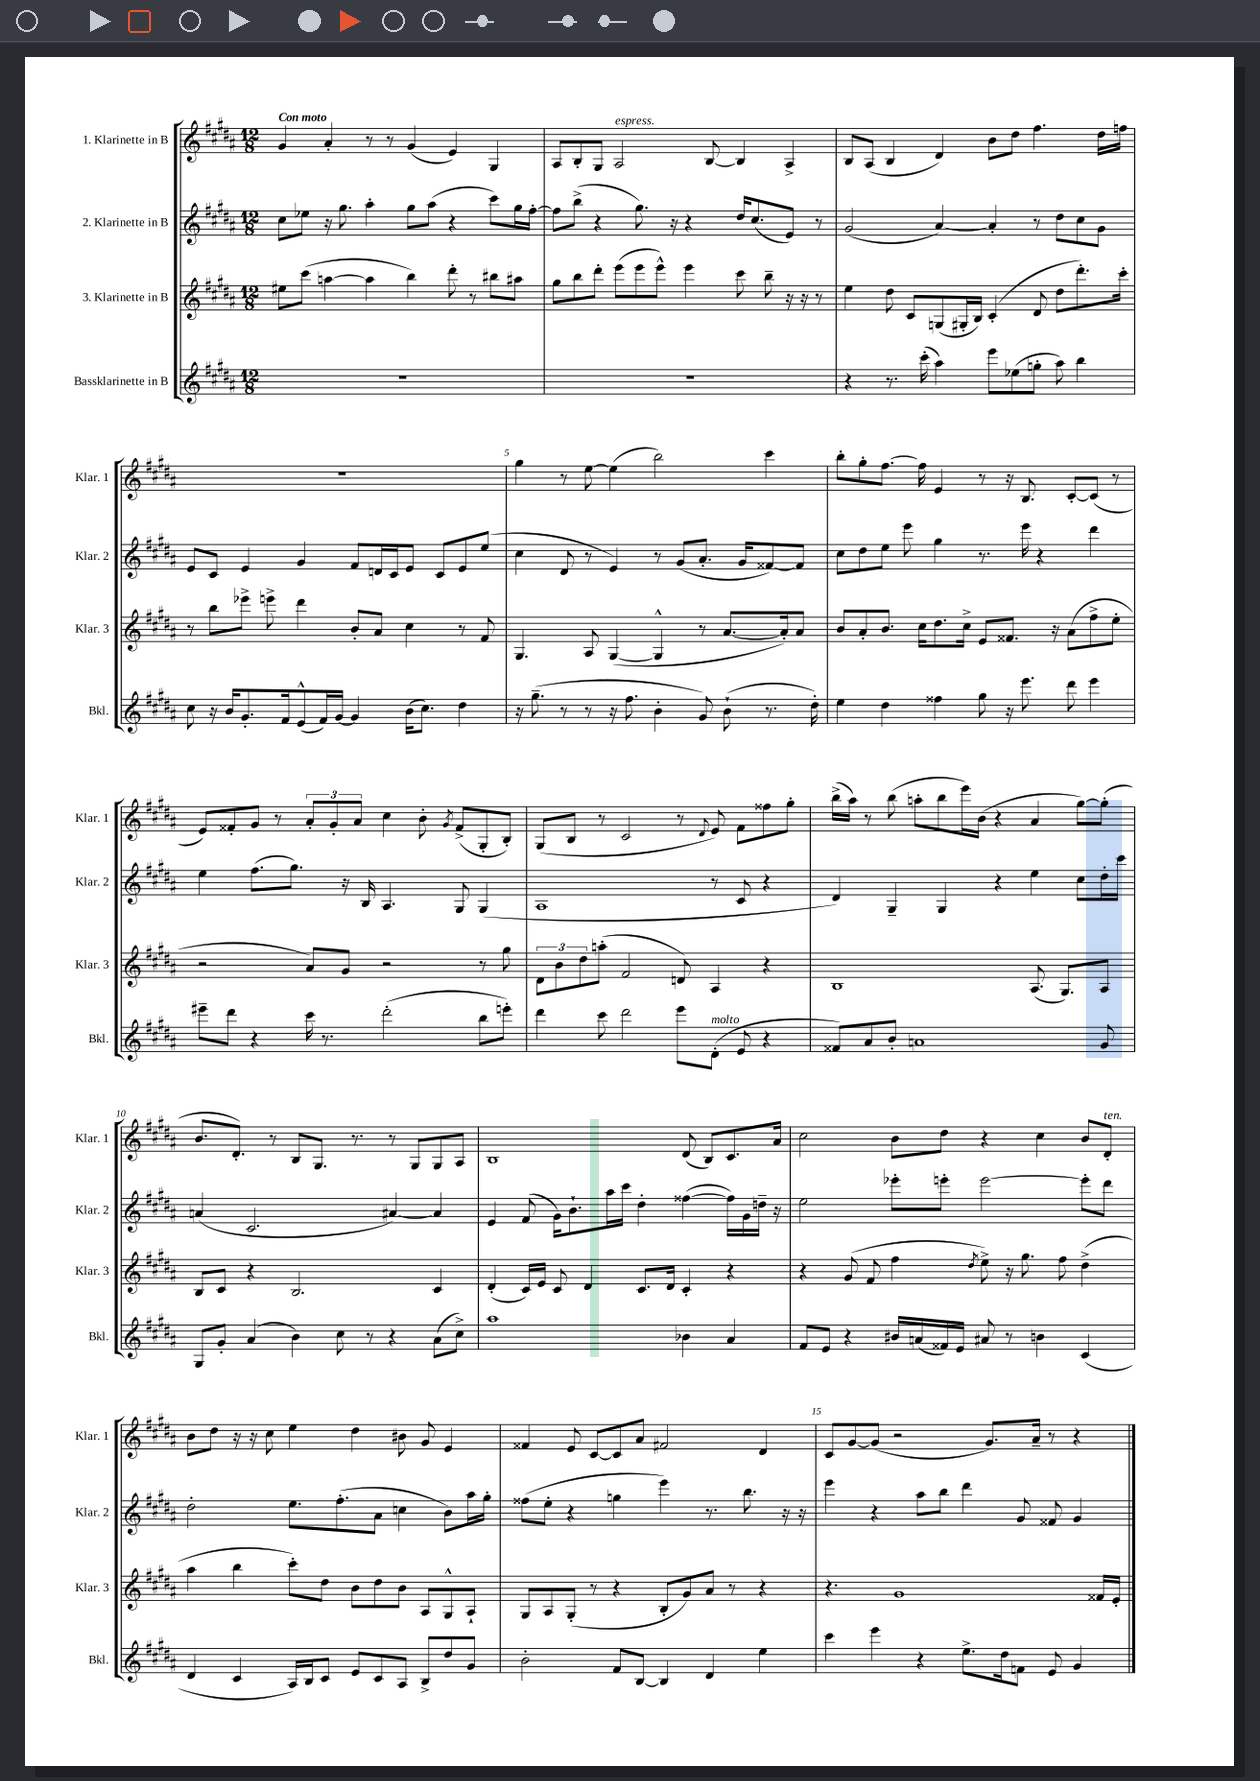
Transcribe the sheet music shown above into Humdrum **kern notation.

**kern	**kern	**kern	**kern
*staff4	*staff3	*staff2	*staff1
*clefG2	*clefG2	*clefG2	*clefG2
*k[f#c#g#d#a#]	*k[f#c#g#d#a#]	*k[f#c#g#d#a#]	*k[f#c#g#d#a#]
*M12/8	*M12/8	*M12/8	*M12/8
1.r	8ee#	8cc#	4g#
.	(8ccc#	8ee-	.
.	[4aa	16r	4a#'
.	.	8.gg#	.
.	4aa]	4aa#'	8r
.	.	.	8r
.	4bb)	8gg#	(4g#
.	.	(8aa#	.
.	8ddd#'	4r	4e)
.	8r	.	.
.	8bb#	8ccc#)	4G#
.	8aa#	16gg#	.
.	.	[16ff#'	.
=	=	=	=
1.r	8gg#	8ff#]	8A#
.	8bb	(8bb^	8B'
.	8ddd#'	4r	8G#
.	(8eee	.	2A#
.	8eee	8.gg#)	.
.	8eee^^)	.	.
.	.	16r	.
.	4eee	4r	.
.	.	.	[8B
.	8ccc#	16dd#	4B]
.	.	(8.cc#	.
.	8bb~	.	.
.	16r	8e)	4A#^
.	16r	.	.
.	8r	8r	.
=	=	=	=
4r	4ee	(2g#	8B
.	.	.	(8A#
8.r	8dd#	.	4B
.	8c#	.	.
(16ccc#'	.	.	.
4aa#)	(8G	[4a#)	4d#)
.	16G#'	.	.
.	16B)	.	.
8eee	(4c#'	4a#']	8b
(8ee-	.	.	8dd#
8gg'	8d#	8r	4.ff#
8aa#)	8dd#	8dd#	.
4bb	8.ddd#')	8cc#	.
.	.	8g#	16dd#
.	16ccc#'	.	16ff
=	=	=	=
8cc#	8r	8e	1.r
16r	8bb	8c#	.
16b	.	.	.
8.g#'	8eee-^	4e	.
.	8eee^	.	.
16f#	.	.	.
(8e^^	4ddd#	4g#	.
16f#)	.	.	.
[16g#	.	.	.
4g#]	8b'	8f#	.
.	8a#	16d	.
.	.	16c#	.
(16b	4cc#	8e	.
8.cc#)	.	.	.
.	.	8c#	.
4dd#	8r	8e	.
.	8f#	(8ee	.
=	=	=	=
16r	4.G#	4cc#	4gg#
(8.gg#~	.	.	.
8r	.	8d#	8r
8r	8A#	8r	[8ee
16r	([4G#	4e)	(4ee]
8.ff#	.	.	.
4b'	4G#^^]	8r	2bb)
.	.	(8g#	.
8g#)	8r	8.a#'	.
(8b`	[8.a#	.	.
.	.	16g#	.
8.r	.	[8f##)	4ccc#
.	16a#'])	.	.
.	8a#	8f##]	.
16dd#')	.	.	.
=	=	=	=
4ee	8b	8cc#	8bb'
.	8a#'	8dd#	8gg#'
4dd#	8.b	8ee	[8.ff#
.	.	8eee	.
.	16cc#	.	16ff#]
4ff##	8.dd#	4gg#	4e
.	16cc#^	.	.
8gg#	8e	8.r	8r
16r	8.f##	.	16r
8.eee	.	16eee	8.B
.	.	4r	.
.	16r	.	.
8ddd#	(8a#	.	[8c#'
4eee	8ff#^	4ddd#	(8c#]
.	8ee'	.	8r
=	=	=	=
8eee#~	2r	4ee	8e)
8ddd#	.	.	8f##'
4r	.	(8.ff#	8g#
.	.	.	8r
.	.	8.gg#)	.
16ccc#	8a#)	.	12a#'
8.r	.	.	.
.	.	.	12g#'
.	8g#	16r	.
.	.	.	12a#
.	.	16B	.
(2ddd#'	2r	4.A#	4cc#
.	.	.	8b'
.	.	.	8qg#
.	.	8G#	(8f##^
8bb	8r	(4G#	8G#'
8eee')	8gg#	.	8B')
=	=	=	=
4ddd#	12d#	1A#	(8G#
.	12b	.	.
.	.	.	8B
.	12dd#	.	.
8ccc#	(8aa'	.	8r
2ddd#	2f#	.	2c#
8eee	8d)	.	8r
.	.	.	8qqd#
(8d#'	4A#	8r	8e)
8e	.	8c#	8f#
4r	4r	4r	8ff##
.	.	.	8gg#'
=	=	=	=
8f##)	1B	4d#)	(16bb^
.	.	.	16aa#)
8a#	.	.	8r
8b'	.	4G#~	(8bb
1a	.	.	8aa'
.	.	4G#	8bb
.	.	.	16eee)
.	.	.	(16b
.	.	4r	4r
.	(8.A#	4ee	4a#
.	8.G#)	.	.
.	.	8cc#	[8gg#)
8g#	8A#	16dd#'	(8gg#']
.	.	16ccc#	.
=	=	=	=
8G#	8B	(4a	8.b
8g#'	8c#	.	.
.	.	.	8.d#')
(4a#	4r	2.c#	.
.	.	.	8r
4b)	2.B	.	8B
.	.	.	8.G#
8cc#	.	.	.
.	.	.	8.r
8r	.	.	.
4r	.	[4a#)	8r
.	.	.	8G#
(8a#	4c#	4a#]	8G#
8cc#^)	.	.	8A#
=	=	=	=
1aa#	(4d#'	4e	1B
.	16c#)	(8f#	.
.	16e	.	.
.	8c#	16g#)	.
.	.	8.b`	.
.	4d#	.	.
.	.	16aa#	.
.	.	16ccc#	.
.	8.c#	4dd#'	.
.	16d#	.	.
4b-	4c#'	([4ff##	(8d#
.	.	.	8B)
4a#	4r	16ff##])	8.c#
.	.	16g#	.
.	.	16dd~	.
.	.	16r	16a#
=	=	=	=
8f#	4r	2ee	2cc#
8e	.	.	.
4r	(8g#	.	.
.	8f#	.	.
16b#	4ff#	8eee-'	8b
(16a	.	.	.
16f##)	.	8eee'	8dd#
16e	.	.	.
.	8qdd#	.	.
8a#	8ee^)	[2eee	4r
8r	16r	.	.
.	8.gg#	.	.
4b	.	.	4cc#
.	8ff#	.	.
(4c#	(4dd#^	8eee']	8b
.	.	8ddd#	8d#'
=	=	=	=
4d#	4aa#	2dd#'	8b
.	.	.	8dd#
4c#	4bb	.	16r
.	.	.	16r
.	.	.	8cc#
16A#)	8ccc#')	8.ee	4ee
16B	.	.	.
8c#	8dd#	.	.
.	.	(8.ff#'	.
8e	8b	.	4dd#
8c#	8dd#	8a#	.
8A#	8b	4cc	8b#
8B^	8A#	.	8g#
8dd#	8G#^^	8b)	4e
8g#	8A#`	16aa#	.
.	.	16gg#'	.
=	=	=	=
2b'	8G#	(8ff##	4f##
.	8A#	8ee'	.
.	(8G#'	4r	8e
.	8r	.	[8c#
8f#	4r	4gg	8c#]
[8B	.	.	8a#
4B]	8B'	4eee)	2f#
.	8g#)	.	.
4d#	8a#	8.r	.
.	8r	.	.
.	.	8.bb	.
4ee	4r	.	4d#
.	.	16r	.
.	.	16r	.
=	=	=	=
4ccc#	4.r	4eee	8c#
.	.	.	[8g#
4eee	.	4r	(8g#]
.	1g#	.	2r
4r	.	8aa#	.
.	.	8bb	.
8.ee^	.	4ddd#	.
.	.	.	8.g#)
16dd#	.	.	.
8f	.	8g#	.
.	.	.	16a#~
8e	.	8f##	8r
4g#	.	4g#	4r
.	16f##	.	.
.	16e'	.	.
==	==	==	==
*-	*-	*-	*-
